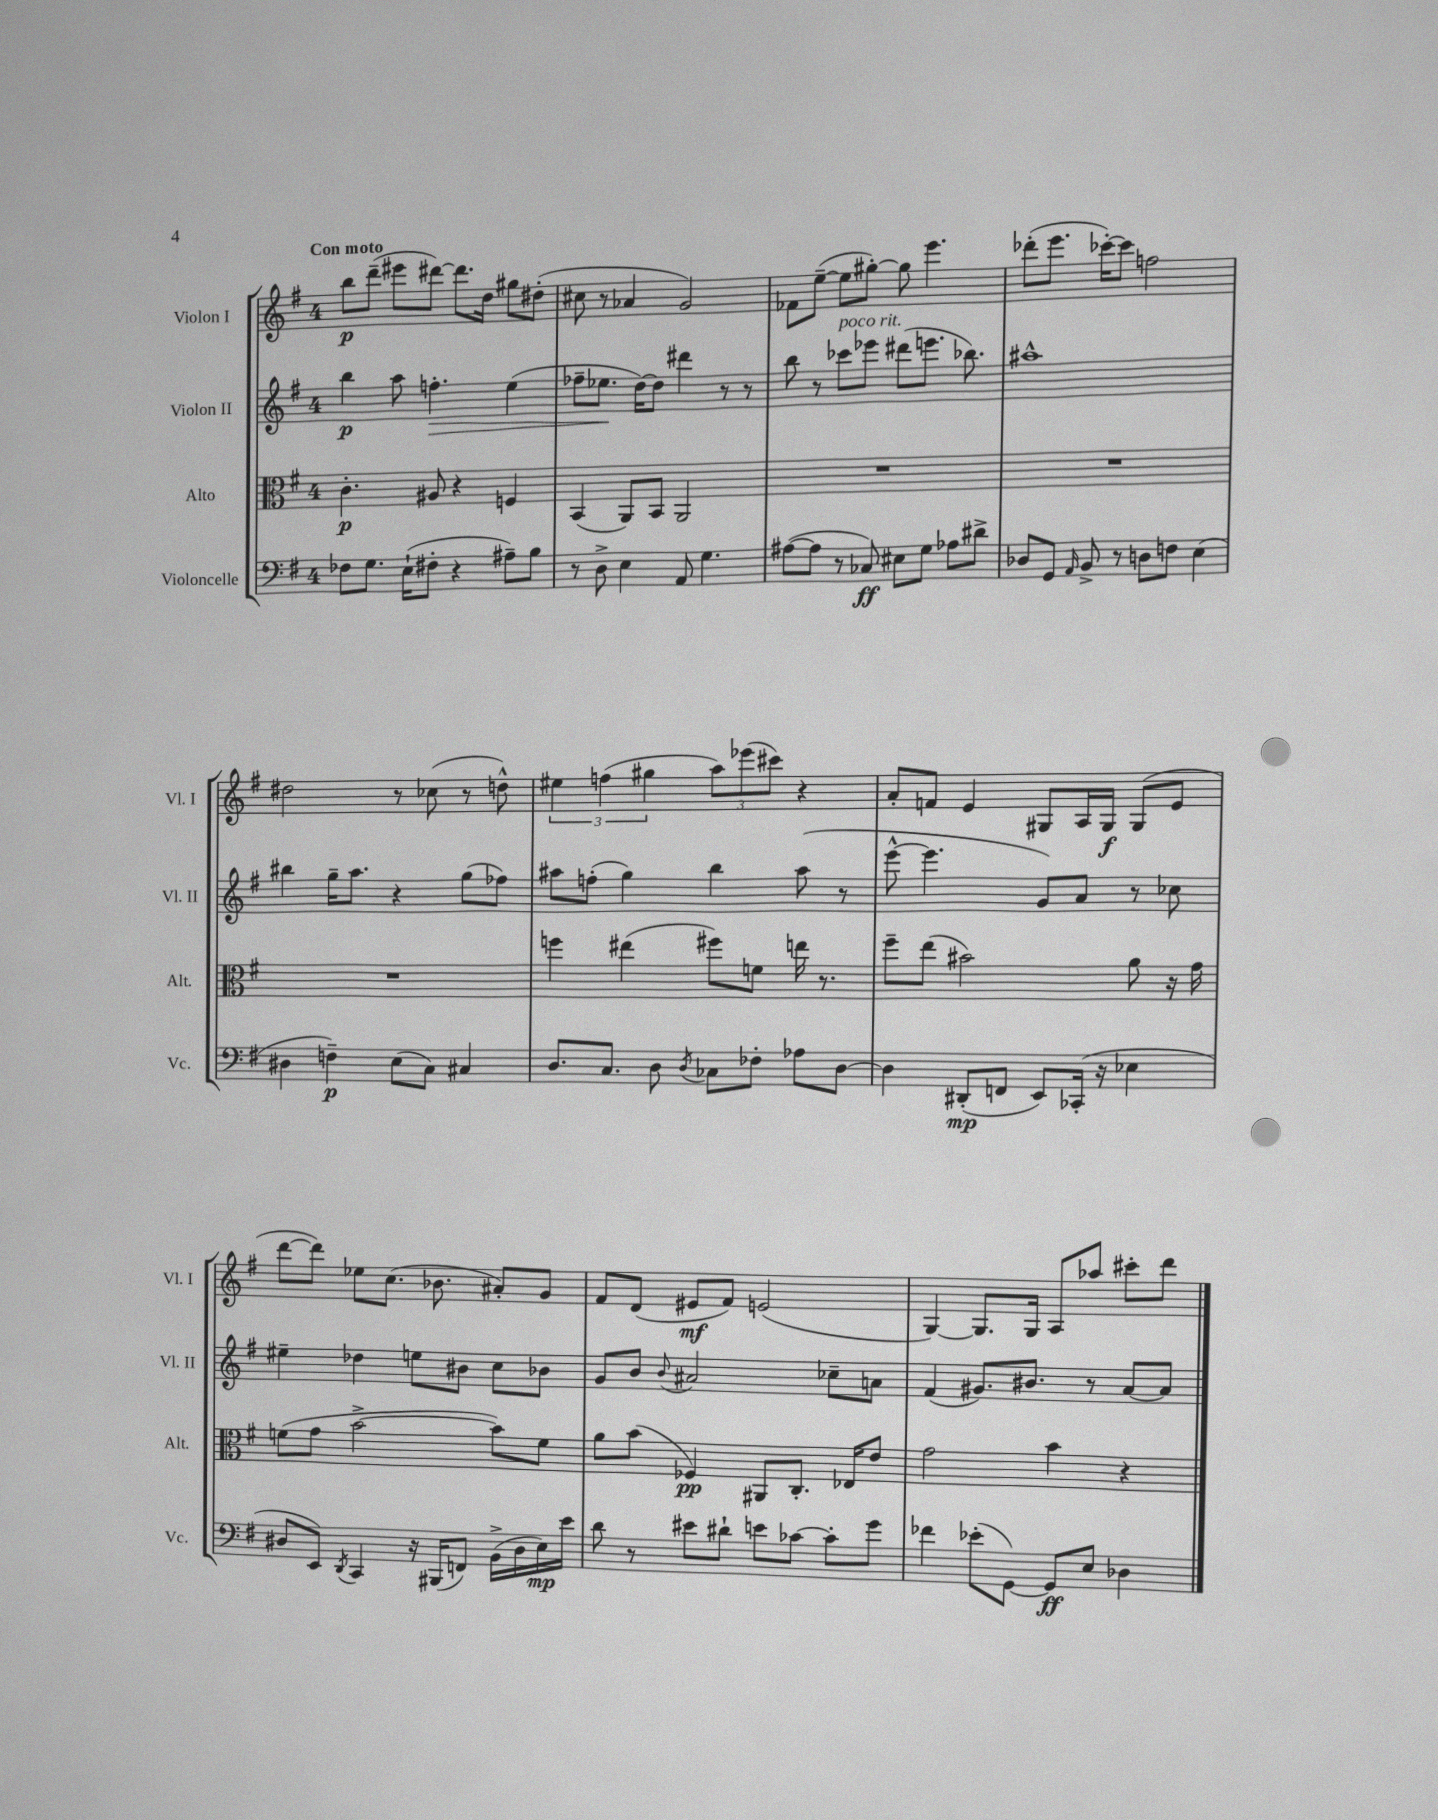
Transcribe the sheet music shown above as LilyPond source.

<<
\new StaffGroup <<
\new Staff = "s0" \with { instrumentName = "Violon I" shortInstrumentName = "Vl. I" } {
    \clef treble \key g \major \once \override Staff.TimeSignature.style = #'single-digit \time 4/4 \tempo "Con moto"
    \autoBeamOff b''8[\p d'''8]--( eis'''8[ dis'''8]~) dis'''8.[ d''16] gis''8[ dis''8]-.( |
    cis''8 r8 aes'4 g'2) |
    fes'8[ e''8]~--( e''8[ gis''8]~-.) gis''8 e'''4. |
    des'''8[-.( e'''8.] ces'''16[~-.) ces'''8] f''2 |
    dis''2 r8 ces''8( r8 d''8-^) |
    \tuplet 3/2 { eis''4 f''4( gis''4 } \tuplet 3/2 { a''8[) ees'''8( cis'''8]) } r4 |
    a'8[-. f'8] e'4 gis8[ a16 gis16]\f gis8[( e'8] |
    d'''8[~ d'''8]) ees''8[ c''8.]( bes'8. ais'8[-.) g'8] |
    fis'8[ d'8]( eis'8[\mf fis'8]) e'2( |
    g4~) g8.[ g16] a8[ aes''8] cis'''8[-. d'''8] \bar "|." |
}
\new Staff = "s1" \with { instrumentName = "Violon II" shortInstrumentName = "Vl. II" } {
    \clef treble \key g \major \once \override Staff.TimeSignature.style = #'single-digit \time 4/4
    \autoBeamOff b''4\p a''8 f''4.-.\> e''4( |
    fes''8[-- ees''8.]\! d''16[~) d''8] dis'''4 r8 r8 |
    b''8 r8 ces'''8[^\markup { \italic "poco rit." } ees'''8] dis'''8[( e'''8.] bes''8.) |
    ais''1-^ |
    bis''4 g''16[-- a''8.] r4 g''8[( fes''8]) |
    ais''8[ f''8]-.( g''4) b''4 ais''8( r8 |
    e'''8~-^ e'''4. g'8[) a'8] r8 ces''8 |
    eis''4-- des''4 e''8[ bis'8] c''8[ bes'8] |
    g'8[ b'8] \appoggiatura { b'8 } ais'2 ces''8[-- a'8] |
    fis'4( gis'8.[) bis'8.] r8 a'8[~ a'8] \bar "|." |
}
\new Staff = "s2" \with { instrumentName = "Alto" shortInstrumentName = "Alt." } {
    \clef alto \key g \major \once \override Staff.TimeSignature.style = #'single-digit \time 4/4
    \autoBeamOff c'4.-.\p ais8 r4 f4 |
    b,4( a,8[) b,8] a,2 |
    R1 |
    R1 |
    R1 |
    f''4 eis''4( fis''8[) f'8] e''16 r8. |
    fis''8[-- e''8]( bis'2) a'8 r16 g'16 |
    f'8[( g'8] b'2~-> b'8[) f'8] |
    a'8[ b'8]( fes4\pp) ais,8[ c8.]-. ees16[ e'8] |
    g'2 b'4 r4 \bar "|." |
}
\new Staff = "s3" \with { instrumentName = "Violoncelle" shortInstrumentName = "Vc." } {
    \clef bass \key g \major \once \override Staff.TimeSignature.style = #'single-digit \time 4/4
    \autoBeamOff fes8[ g8.] e16[-!( fis8]-. r4 ais8[--) b8] |
    r8 d8-> e4 a,8 g4. |
    ais8[~( ais8] r8 ces8\ff) eis8[ g8] aes8[ dis'8]-> |
    des8[ g,8] \grace { a,16 } b,8-> r8 d8[ f8] e4( |
    dis4 f4--\p) e8[( c8]) cis4 |
    d8.[ c8.] d8 \acciaccatura { d8 } ces8[ fes8]-. aes8[ d8]~ |
    d4 dis,8[-.\mp( f,8] e,8[) ces,16]-.( r16 ees4 |
    dis8[ e,8]) \acciaccatura { d,8 } c,4 r16 bis,,16[( f,8]) b,16[->( dis16 e16\mp) e'16] |
    d'8 r8 eis'8[ dis'8]-! e'8[ ces'8]~ ces'8[-. g'8] |
    fes'4 ees'8[-.( g,8]~) g,8[\ff e8] des4 \bar "|." |
}
>>
>>
\layout { \context { \Score \remove "Bar_number_engraver" } }
